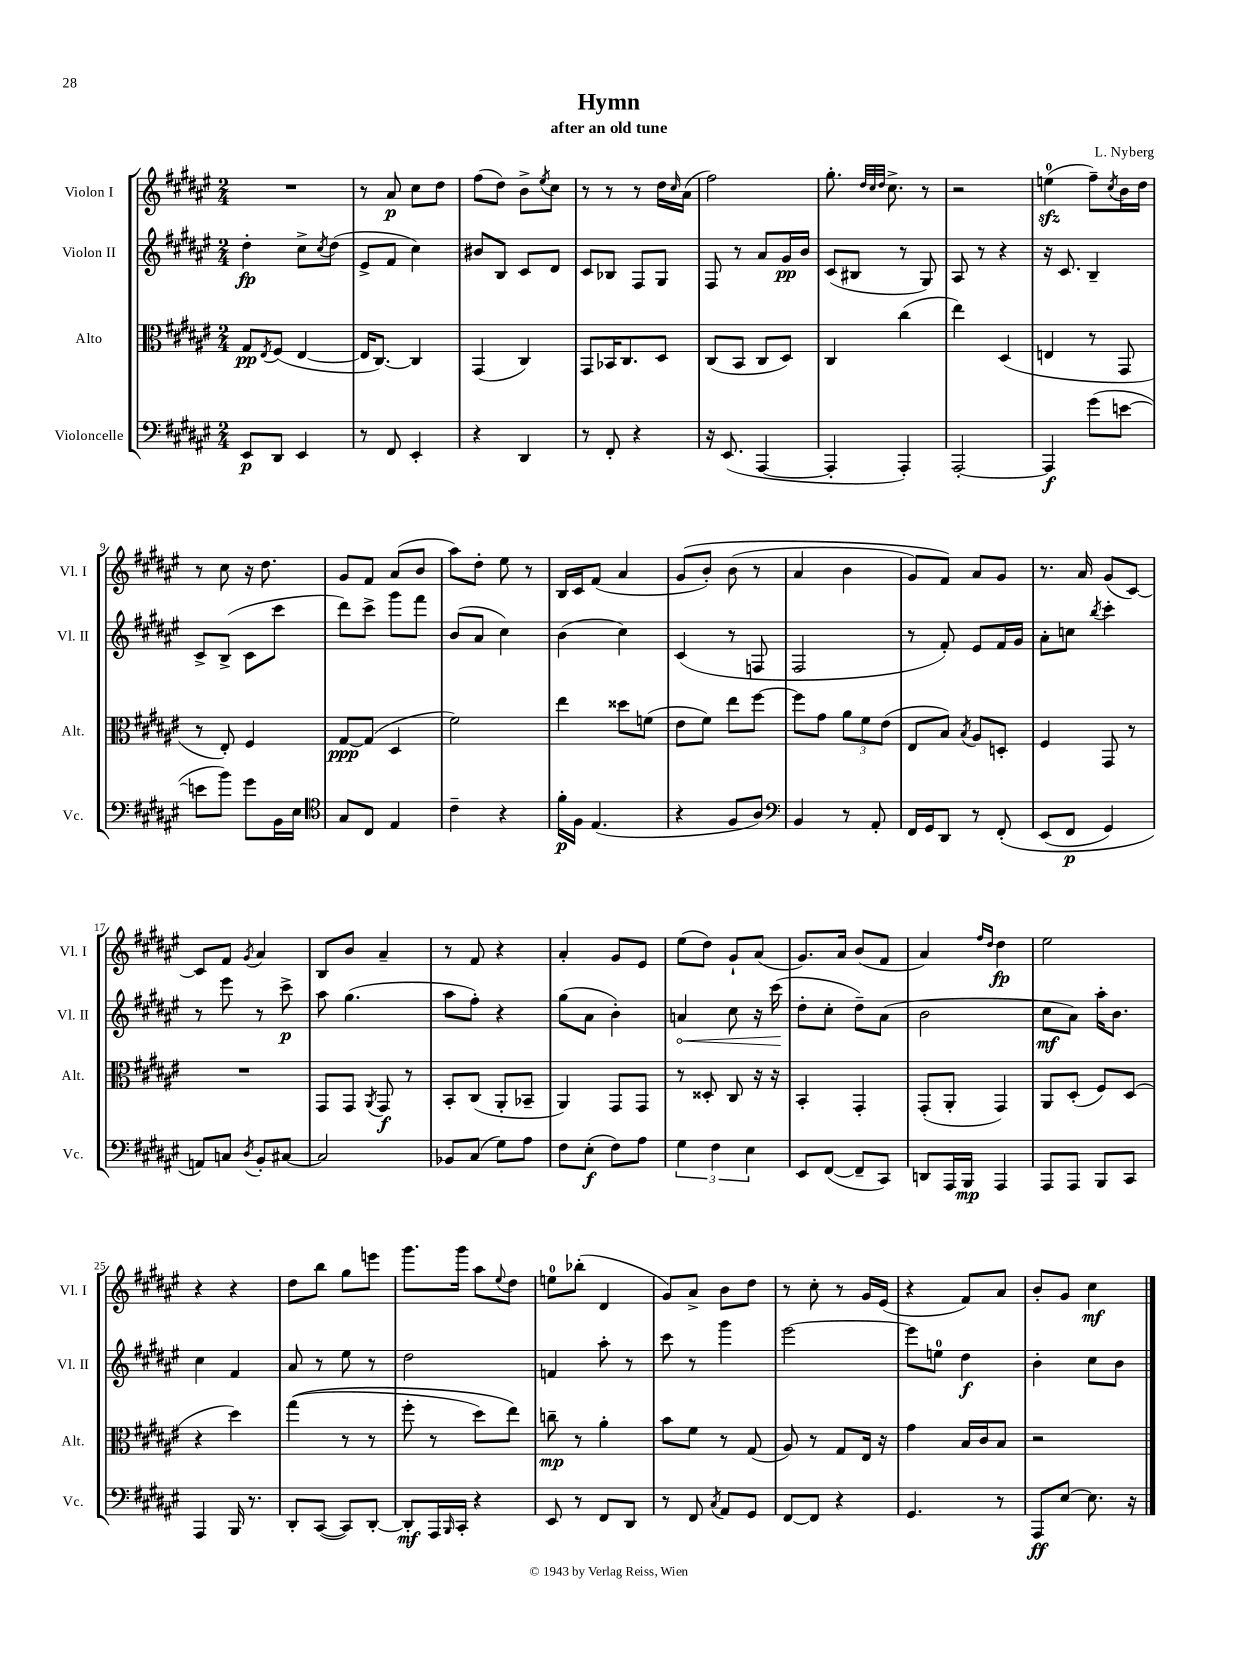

**kern	**kern	**kern	**kern
*staff4	*staff3	*staff2	*staff1
*clefF4	*clefC3	*clefG2	*clefG2
*k[f#c#g#d#a#e#]	*k[f#c#g#d#a#e#]	*k[f#c#g#d#a#e#]	*k[f#c#g#d#a#e#]
*M2/4	*M2/4	*M2/4	*M2/4
8EE#	8G#	4dd#'	2r
.	8qE#	.	.
8DD#	(8F#	.	.
4EE#	[4E#	8cc#^	.
.	.	8qcc#	.
.	.	(8dd#	.
=	=	=	=
8r	16E#]	8e#^	8r
.	[8.C#)	.	.
8FF#	.	8f#	8a#
4EE#'	4C#]	4cc#)	8cc#
.	.	.	8dd#
=	=	=	=
4r	(4GG#	8b#	(8ff#
.	.	8B	8dd#)
4DD#	4C#)	8c#	8b^
.	.	.	8qee#
.	.	8d#	8cc#
=	=	=	=
8r	8GG#	8c#	8r
8FF#'	16BB-	8B-	8r
.	8.C#	.	.
4r	.	8F#	8r
.	8D#	8G#	16dd#
.	.	.	16qqcc#
.	.	.	(16a#
=	=	=	=
16r	(8C#	8F#	2ff#)
(8.EE#	.	.	.
.	8BB	8r	.
[4AAA#	8C#	8a#	.
.	8D#)	16g#	.
.	.	16b	.
=	=	=	=
4AAA#']	4C#	(8c#	8.gg#'
.	.	8B#	.
.	.	.	32qqdd#
.	.	.	32qqcc#
.	.	.	32qqdd#
.	.	.	8.cc#^
4AAA#')	(4cc#	8r	.
.	.	8G#)	8r
=	=	=	=
[2AAA#'	4ee#)	8A#	2r
.	.	8r	.
.	(4D#	4r	.
=	=	=	=
4AAA#]	4E	16r	(4ee
.	.	8.c#	.
(8g#	8r	4B~	8ff#~)
.	.	.	8qcc#
[8e	8GG#	.	16b
.	.	.	16dd#
=	=	=	=
8e]	8r	8c#^	8r
8b)	8E#')	(8B^	8cc#
8g#	4F#	8c#	16r
.	.	.	8.dd#
16BB	.	8ccc#	.
16E#	.	.	.
=	=	=	=
*clefC4	*	*	*
8G#	[8G#	8ddd#)	8g#
8C#	(8G#]	8ccc#^	8f#
4E#	4D#	8ggg#	(8a#
.	.	8fff#	8b
=	=	=	=
4c#~	2f#)	(8b	8aa#)
.	.	8a#	8dd#'
4r	.	4cc#)	8ee#
.	.	.	8r
=	=	=	=
16f#'	4ee#	(4b	16B
16F#	.	.	16c#
(4.E#	.	.	(8f#
.	8dd##	4cc#)	4a#
.	(8f	.	.
=	=	=	=
4r	8e#	(4c#	&(8g#
.	8f#)	.	8b')
8F#	8ee#	8r	(8b
8A#)	[8ff#	8F	8r
=	=	=	=
*clefF4	*	*	*
4BB	8ff#]	2F#	4a#
.	8g#	.	.
8r	12a#	.	4b
.	12f#	.	.
8AA#'	.	.	.
.	(12e#	.	.
=	=	=	=
16FF#	8E#	8r	8g#)
16GG#	.	.	.
8DD#	8B)	8f#')	8f#&)
.	8qB	.	.
8r	8A#	8e#	8a#
&(8FF#'	8D'	16f#	8g#
.	.	16g#	.
=	=	=	=
(8EE#	4F#	8a#'	8.r
8FF#	.	8cc	.
.	.	.	16a#
.	.	8qbb	.
4GG#)	8GG#	4ccc#'	(8g#
.	8r	.	[8c#)
=	=	=	=
8AA&)	2r	8r	8c#]
8C	.	8eee#	8f#
8qD#	.	.	8qg#
8BB'	.	8r	4a#
[8C#	.	8ccc#^	.
=	=	=	=
2C#]	8GG#	8aa#	8B
.	8GG#	(4.gg#	8b
.	8qAA#	.	.
.	8GG#	.	4a#~
.	8r	.	.
=	=	=	=
8BB-	8BB'	8aa#	8r
(8C#	(8C#	8ff#')	8f#
8G#)	8AA#'	4r	4r
8A#	8BB-~	.	.
=	=	=	=
8F#	4AA#)	(8gg#	4a#'
(8E#'	.	8a#	.
8F#)	8GG#	4b')	8g#
8A#	8GG#	.	8e#
=	=	=	=
6G#	8r	4a	(8ee#
.	8D##'	.	8dd#)
6F#	.	.	.
.	8C#	8cc#	8g#`
6E#	.	.	.
.	16r	16r	(8a#
.	16r	(16ccc#	.
=	=	=	=
8EE#	4BB'	8dd#'	8.g#)
([8FF#	.	8cc#'	.
.	.	.	16a#
8FF#~]	4GG#'	8dd#~)	(8b
8CC#)	.	(8a#	8f#
=	=	=	=
8DD	(8GG#'	2b	4a#)
16AAA#	8AA#'	.	.
16BBB	.	.	.
.	.	.	16qqff#
.	.	.	16qqdd#
4AAA#	4GG#)	.	4dd#
=	=	=	=
8AAA#	8AA#	8cc#	2ee#
8AAA#	(8D#'	8a#)	.
8BBB	8F#)	16aa#'	.
.	.	8.b	.
8CC#	(8D#	.	.
=	=	=	=
4AAA#	4r	4cc#	4r
16BBB	4dd#)	4f#	4r
8.r	.	.	.
=	=	=	=
8DD#'	&((4gg#	8a#	8dd#
([8CC#	.	8r	8bb
8CC#])	8r	8ee#	8gg#
[8DD#'	8r	8r	8eee
=	=	=	=
8DD#']	8ff#'	2dd#	8.ggg#
16AAA#	8r	.	.
16qqBBB	.	.	.
16CC#'	.	.	16ggg#
4r	8dd#)	.	8aa#
.	.	.	8qqee#
.	8ee#&)	.	8dd#
=	=	=	=
8EE#	8cc~	4f	8ee
8r	8r	.	(8bb-'
8FF#	4a#'	8aa#'	4d#
8DD#	.	8r	.
=	=	=	=
8r	8b	8ccc#	8g#)
8FF#	8f#	8r	8a#^
8qC#	.	.	.
8AA#	8r	4ggg#	8b
8GG#	(8G#	.	8dd#
=	=	=	=
[8FF#	8A#)	[2eee#	8r
8FF#]	8r	.	8cc#'
4r	8G#	.	8r
.	16E#	.	16g#
.	16r	.	(16e#
=	=	=	=
4.GG#	4g#	8eee#]	4r
.	.	8ee	.
.	16B	4dd#	8f#)
.	16c#	.	.
8r	8B	.	8a#
=	=	=	=
8AAA#	2r	4b'	8b'
[8E#	.	.	8g#
8.E#]	.	8cc#	4cc#
.	.	8b	.
16r	.	.	.
==	==	==	==
*-	*-	*-	*-
